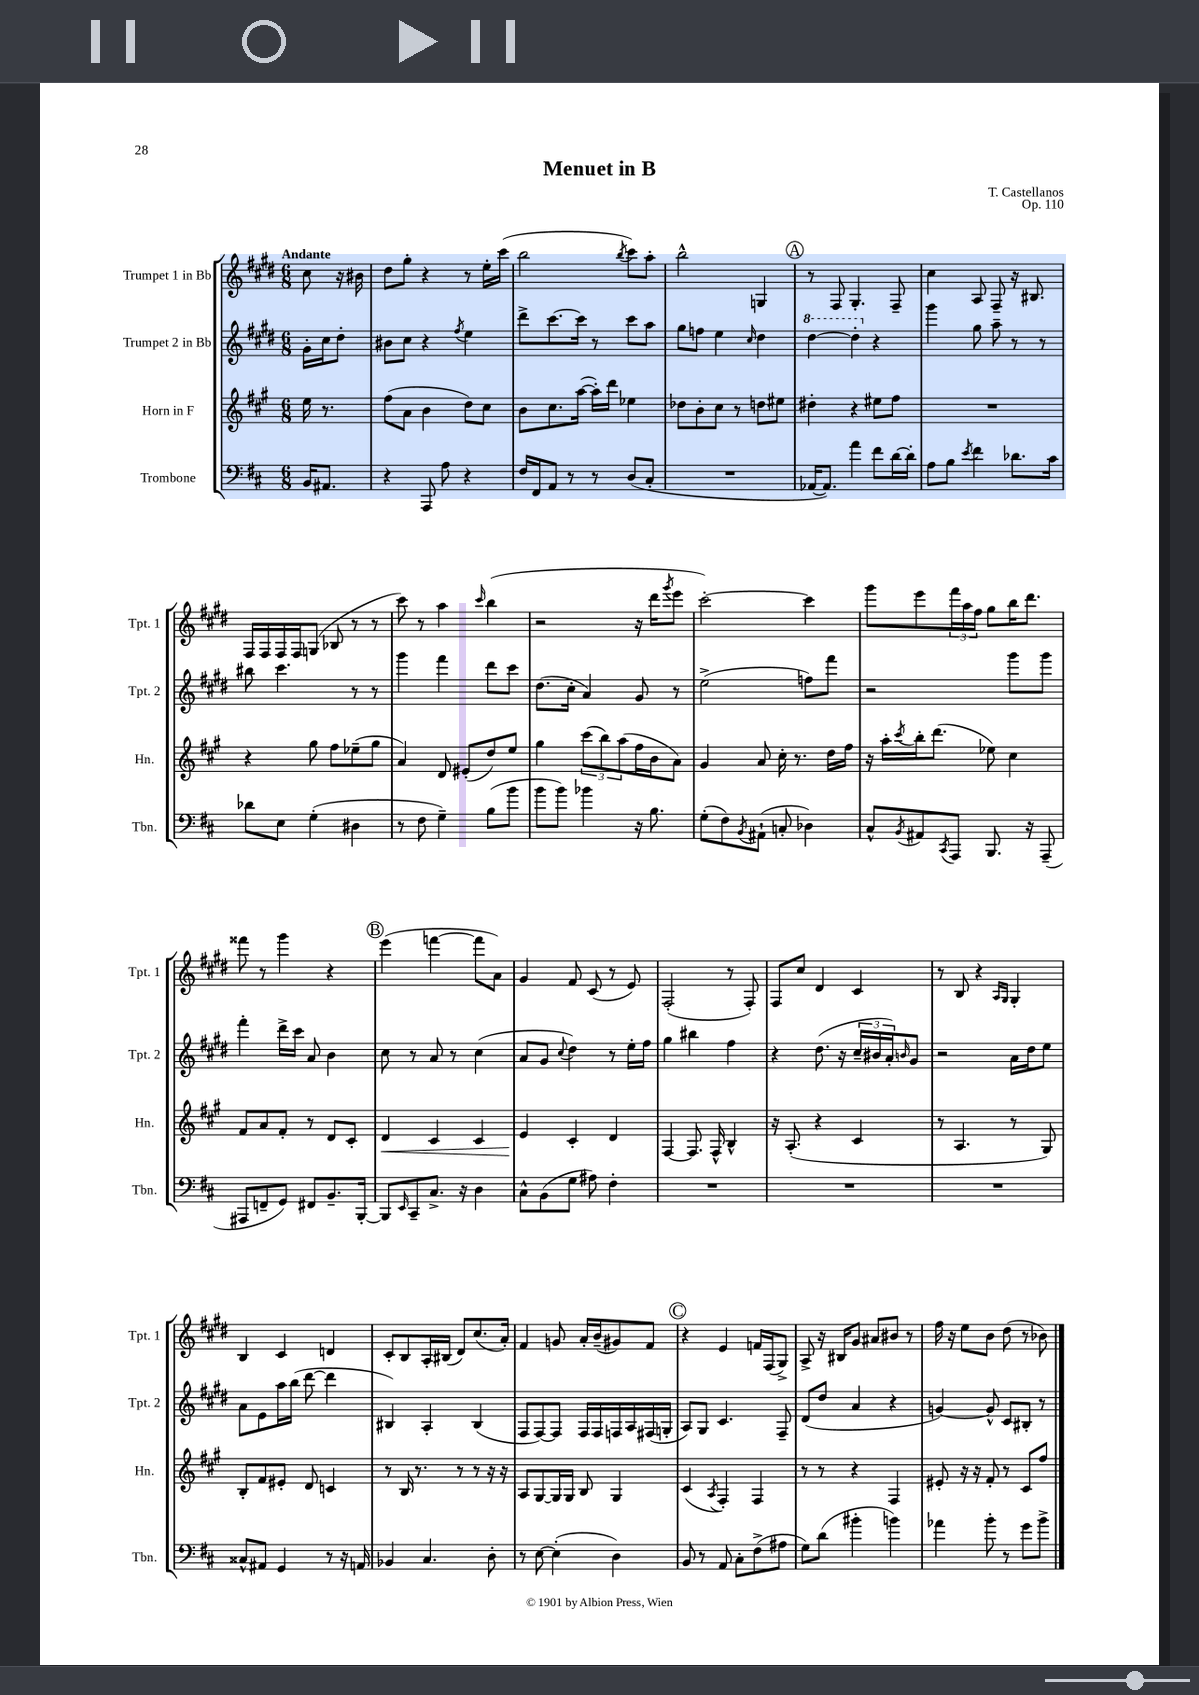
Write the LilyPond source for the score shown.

\header { title = "Menuet in B" composer = "T. Castellanos" opus = "Op. 110" }
<<
\new StaffGroup <<
\new Staff = "s0" \with { instrumentName = "Trumpet 1 in Bb" shortInstrumentName = "Tpt. 1" } {
    \clef treble \key e \major \numericTimeSignature \time 6/8 \partial 4 \tempo "Andante"
    cis''8 r16 bis'16 |
    dis''8 gis''8-. r4 r8 e''16-. cis'''16( |
    b''2 \acciaccatura { b''8 } cis'''8) a''8-. |
    b''2-^ g4 |
    \mark \markup { \circle "A" } r8 fis8 gis4.-. fis8-- |
    cis''4 a8 fis8-- r16 bis8. |
    fis16 fis16 fis16 fis16 g8( bes8 r8 r8 |
    cis'''8) r8 a''4 \grace { cis'''16 } b''4( |
    r2 r16 dis'''16 \acciaccatura { gis'''8 } e'''8 |
    cis'''2~-.) cis'''4 |
    gis'''8 e'''8 \tuplet 3/2 { fis'''16 a''16 fis''16 } gis''8 b''16 dis'''8. |
    fisis'''8 r8 gis'''4 r4 |
    \mark \markup { \circle "B" } e'''4( f'''4~ f'''8 a'8) |
    gis'4 fis'8 cis'8( r8 e'8) |
    fis2-.( r8 fis8-.) |
    fis8 cis''8 dis'4 cis'4 |
    r8 b8 r4 \grace { a16 gis16 } gis4-. |
    b4 cis'4 d'4 |
    cis'8-. b8 a16-. bis16( dis'8) cis''8.( a'16-.) |
    fis'4 g'8 a'16-. b'16--( gis'8) fis'8 |
    \mark \markup { \circle "C" } r4 e'4 f'16 fis16( gis8->) |
    a8-> r16 bis16 gis'8 ais'8 bis'8 r8 |
    fis''16 r16 e''8 b'8 dis''8( r8 bes'8) \bar "|." |
}
\new Staff = "s1" \with { instrumentName = "Trumpet 2 in Bb" shortInstrumentName = "Tpt. 2" } {
    \clef treble \key e \major \numericTimeSignature \time 6/8 \partial 4
    gis'16-. cis''16 dis''8-. |
    bis'8 cis''8 r4 \acciaccatura { fis''8 } e''4 |
    dis'''8-> cis'''8.~ cis'''16 r8 cis'''8 a''8 |
    gis''8 f''8 e''4 \grace { cis''16 } dis''4 |
    \mark \markup { \circle "A" } \ottava #1 dis'''4~ dis'''4-. \ottava #0 r4 |
    gis'''4 gis''8 a''8-- r8 r8 |
    bis''8 cis'''4. r8 r8 |
    gis'''4 fis'''4 dis'''8 cis'''8 |
    dis''8.( cis''16-. a'4) gis'8 r8 |
    e''2->( f''8) fis'''8 |
    r2 gis'''8 gis'''8 |
    fis'''4-. dis'''16-> cis'''16 a'8 b'4 |
    \mark \markup { \circle "B" } cis''8 r8 a'8 r8 cis''4( |
    a'8 gis'8 \appoggiatura { cis''8 } dis''4) r8 e''16-. fis''16 |
    gis''4 bis''4 fis''4 |
    r4 dis''8.( r16 \tuplet 3/2 { cis''16-- bis'16 a'16-.) } \grace { b'16 } gis'8 |
    r2 a'16 dis''16 e''8 |
    a'8 e'8 a''16 b''16( dis'''8~ dis'''4 |
    bis4) a4-. bis4( |
    fis8 fis8~) fis8 fis16 fis16 f16 a16 fis16( g16-. |
    \mark \markup { \circle "C" } a8) gis8 cis'4. fis8-- |
    dis'8( dis''8 a'4 r4 |
    g'4~) g'8-^ cis'8 bis8-. r8 \bar "|." |
}
\new Staff = "s2" \with { instrumentName = "Horn in F" shortInstrumentName = "Hn." } {
    \clef treble \key a \major \numericTimeSignature \time 6/8 \partial 4
    e''16 r8. |
    fis''8( a'8 b'4 d''8) cis''8 |
    b'8 cis''8. a''16~( a''16-.) d'''16 ees''4 |
    des''8 b'8-. cis''8 r8 d''8 eis''8 |
    \mark \markup { \circle "A" } dis''4-. r4 eis''8 fis''8 |
    R2. |
    r4 gis''8 fis''8 ees''8--( gis''8 |
    a'4) d'8 eis'8-.( d''8) e''8 |
    gis''4 \tuplet 3/2 { cis'''8( b''8) a''8( } fis''16 b'16 a'8) |
    gis'4 a'8 cis''16-. r8. d''16 fis''16 |
    r16 a''16-. \acciaccatura { cis'''8 } b''16-. d'''8.( ees''8) cis''4 |
    fis'8 a'8 fis'8-. r8 d'8 cis'8-. |
    \mark \markup { \circle "B" } d'4\< cis'4 cis'4 |
    e'4\! cis'4-. d'4 |
    fis4~ fis8. fis16-^ b4-^ |
    r16 a8.-.( r4 cis'4 |
    r8 a4. r8 gis8) |
    b8-. fis'8 eis'8-. d'8 c'4 |
    r8 b16 r8. r8 r8 r16 r16 |
    a8 gis8~ gis16 gis16 b8 gis4 |
    \mark \markup { \circle "C" } cis'4( \acciaccatura { a8 } fis4-.) fis4 |
    r8 r8 r4 fis4 |
    eis'8-. r16 r16 fis'8-. r8 cis'8 fis''8 \bar "|." |
}
\new Staff = "s3" \with { instrumentName = "Trombone" shortInstrumentName = "Tbn." } {
    \clef bass \key d \major \numericTimeSignature \time 6/8 \partial 4
    b,16 ais,8. |
    r4 a,,8 a8 r4 |
    fis16 fis,16 a,8 r8 r8 d8( cis8-. |
    R2. |
    \mark \markup { \circle "A" } aes,16~ aes,8.) a'4 fis'8 d'16~ d'16-. |
    a8 b8 \acciaccatura { e'8 } fis'4 des'8. cis'16 |
    des'8 e8 g4-.( dis4 |
    r8 fis8 g4--) b8( b'8 |
    b'8 b'8) bes'4 r16 b8. |
    g8-.( fis8) \acciaccatura { b,8 } ais,8-!( c8-. des4) |
    cis8-^ \acciaccatura { b,8 } ais,8 \acciaccatura { cis,8 } a,,8 b,,8. r16 a,,8--( |
    ais,,8 f,8-- g,8) fis,8 b,8.-- b,,16~-. |
    \mark \markup { \circle "B" } b,,8 \grace { e,16 } cis,8-- cis8.-> r16 d4 |
    cis8-^ b,8( g8 ais8) fis4-. |
    R2. |
    R2. |
    R2. |
    cisis8-^ ais,8 g,4 r8 r16 a,16 |
    bes,4 cis4. d8-. |
    r8 e8~ e4-.( d4) |
    \mark \markup { \circle "C" } b,8 r8 a,8 cis8-. fis8->( ais8 |
    g8) d'8( bis'4-. b'4) |
    aes'4 b'8-. r8 g'8 b'8-> \bar "|." |
}
>>
>>
\layout { \context { \Score \remove "Bar_number_engraver" } }
